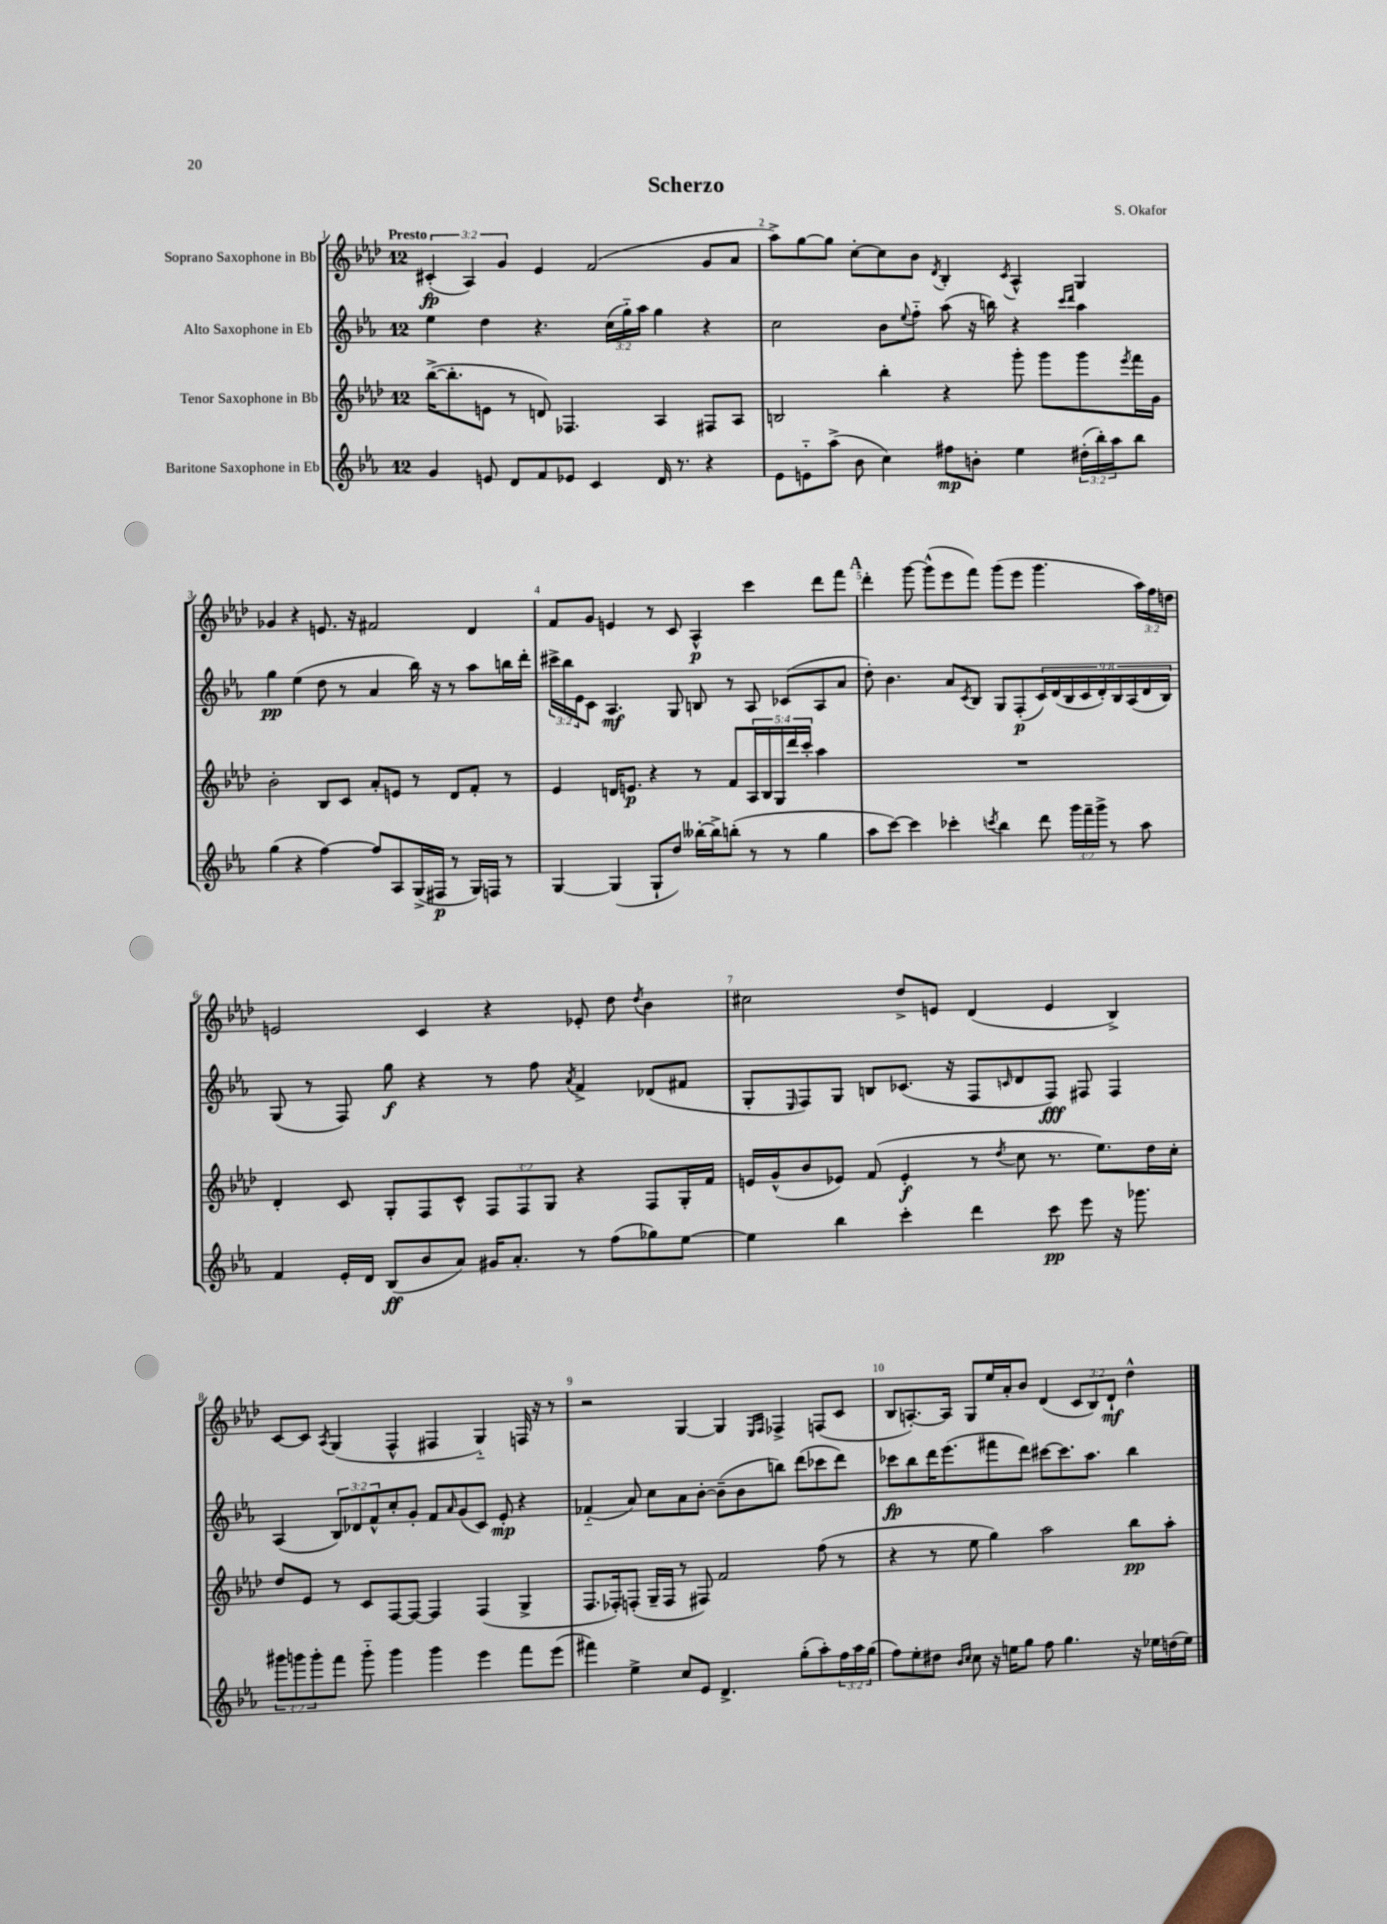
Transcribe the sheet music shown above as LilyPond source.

\header { title = "Scherzo" composer = "S. Okafor" }
<<
\new StaffGroup <<
\new Staff = "s0" \with { instrumentName = "Soprano Saxophone in Bb" } {
    \clef treble \key aes \major \once \override Staff.TimeSignature.style = #'single-digit \time 12/8 \override Staff.TupletNumber.text = #tuplet-number::calc-fraction-text \tempo "Presto"
    \tuplet 3/2 { cis'4-.\fp( aes4) g'4 } ees'4 f'2( g'8 aes'8 |
    aes''8->) g''8~ g''8 c''8~-. c''8 bes'8 \acciaccatura { des'8 } bes4-. \acciaccatura { c'8 } aes4-^ g4 |
    ges'4 r4 e'8. r16 fis'2 des'4 |
    f'8 g'8 e'4 r8 c'8 aes4-^\p c'''4 des'''8 f'''8 |
    \mark \markup { \bold "A" } des'''4-. g'''8~ g'''8-^( ees'''8 f'''8) g'''8( ees'''8 g'''4. \tuplet 3/2 { aes''16) f''16 d''16 } |
    e'2 c'4 r4 ees'8-. des''8 \acciaccatura { des''8 } bes'4 |
    cis''2 des''8-> e'8 des'4( e'4 bes4->) |
    c'8~ c'8 \acciaccatura { aes8 } g4( f4-^ fis4 g4-_) f16 r16 r8 |
    r2 g4~ g4 \grace { ees16 f16 } fes4-> f8( c'8 |
    bes8 a8.~-.) a16 g8 ees''16 aes'16-. bes'8 des'4( \tuplet 3/2 { c'8 bes8) des'8-!\mf } des''4-^ \bar "|." |
}
\new Staff = "s1" \with { instrumentName = "Alto Saxophone in Eb" } {
    \clef treble \key ees \major \once \override Staff.TimeSignature.style = #'single-digit \time 12/8 \override Staff.TupletNumber.text = #tuplet-number::calc-fraction-text
    ees''4 d''4 r4. \tuplet 3/2 { c''16( g''16-_) aes''16 } g''4 r4 |
    c''2 bes'8 \appoggiatura { ees''8 } f''8-_ aes''8( r16 b''16) r4 \grace { c'''16 d'''16 } aes''4 |
    g''4\pp ees''4( d''8 r8 aes'4 bes''16) r16 r8 aes''8 b''16 d'''16-. |
    \tuplet 3/2 { cis'''16-> bes''16 ees'16 } c'8 aes4.\mf g8 b8 r8 aes8 ces'8( aes8 aes'8 |
    \mark \markup { \bold "A" } d''8-.) bes'4. aes'8 \acciaccatura { c'8 } bes8 g8 f8-.\p( \tuplet 9/8 { c'16) d'16( bes16 c'16 d'16-.) bes16 aes16( d'16 bes16) } |
    g8( r8 f8) g''8\f r4 r8 f''8 \acciaccatura { aes'8 } f'4-> des'8( fis'8 |
    g8-. \grace { ees16 } f8) g8 b8 ces'8.( r16 f8 \grace { c'16 } d'8 f8\fff) fis8 fis4 |
    aes4( \tuplet 3/2 { bes8) des'8 f'8-^ } c''8-. g'8-. f'8 \grace { aes'16 } g'8( c'8) ees'8-.\mp r4 |
    fes'4-_( aes'8) c''8 aes'8 bes'8~-. bes'8--( bes'8 b''8) d'''8( ces'''8 d'''8) |
    ces'''8\fp bes''8 d'''16 ees'''8.( fis'''8 d'''8) cis'''8~ cis'''8. aes''8. bes''4 \bar "|." |
}
\new Staff = "s2" \with { instrumentName = "Tenor Saxophone in Bb" } {
    \clef treble \key aes \major \once \override Staff.TimeSignature.style = #'single-digit \time 12/8 \override Staff.TupletNumber.text = #tuplet-number::calc-fraction-text
    bes''16~->( bes''8.-. e'8 r8 d'8) fes4. aes4 fis8 aes8 |
    b2 bes''4-. r4 g'''8-. g'''8 g'''8 \acciaccatura { ees'''8 } f'''16 g'16 |
    bes'2-. bes8 c'8 aes'8-. e'8 r8 des'8 f'8-. r8 |
    ees'4 d'16 e'8.\p r4 r8 f'8 \tuplet 5/4 { aes16 bes16 g16 des'''16 c'''16-. } aes''4 |
    \mark \markup { \bold "A" } R1. |
    des'4-. c'8 g8-. f8 c'8-^ \tuplet 3/2 { f8 f8 g8 } r4 f8 g16-. f'16 |
    e'16 g'16-^( bes'8 ees'8) f'8( ees'4-.\f r8 \acciaccatura { des''8 } c''8 r8. ees''8.) des''16 c''16-. |
    des''8 ees'8 r8 c'8 f8~ f8~ f4 f4( g4-> |
    f8. fes16-.) f8-.( g16-- f16 r8 fis8) f'2 f''8( r8 |
    r4 r8 ees''8 g''4) aes''2 bes''8\pp aes''8-. \bar "|." |
}
\new Staff = "s3" \with { instrumentName = "Baritone Saxophone in Eb" } {
    \clef treble \key ees \major \once \override Staff.TimeSignature.style = #'single-digit \time 12/8 \override Staff.TupletNumber.text = #tuplet-number::calc-fraction-text
    g'4 e'8 d'8 f'8 ees'8 c'4 d'16 r8. r4 |
    ees'8 e'8-_ aes''8->( bes'8 c''4) fis''8\mp b'8-. ees''4 \tuplet 3/2 { dis''16-.( bes''16-.) aes''16 } bes''8 |
    g''4( r4 f''4~) f''8 aes8 g16->( fis16\p r8 g16) f16 r8 |
    g4~ g4( g8-! d''8) beses''16~-. beses''16-> b''8-.( r8 r8 g''4 |
    \mark \markup { \bold "A" } aes''8 c'''8~) c'''4 ces'''4-. \acciaccatura { c'''8 } bes''4 d'''8 \tuplet 3/2 { g'''16 f'''16-- g'''16-> } r8 aes''8 |
    f'4 ees'16-. d'16 bes8\ff( bes'8 aes'8) gis'16 aes'8.-. r8 f''8( ges''8) ees''8~ |
    ees''4 bes''4 c'''4-. d'''4 c'''8\pp ees'''8 r16 ges'''8. |
    \tuplet 3/2 { gis'''8 g'''8 g'''8-. } f'''8 g'''8-_ g'''4 g'''4 ees'''4 f'''8 ees'''8( |
    fis'''4) ees''4-> c''8 ees'8 d'4.-> g''8-.( aes''8-.) \tuplet 3/2 { f''16 aes''16 g''16( } |
    f''8) ees''8-. dis''8 \grace { bes'16 c''16 } c''8 r16 e''16 g''8 f''8 g''4. r16 ees''16 d''16( ees''16) \bar "|." |
}
>>
>>
\layout { \context { \Score \override BarNumber.break-visibility = ##(#f #t #t) barNumberVisibility = #all-bar-numbers-visible } }
